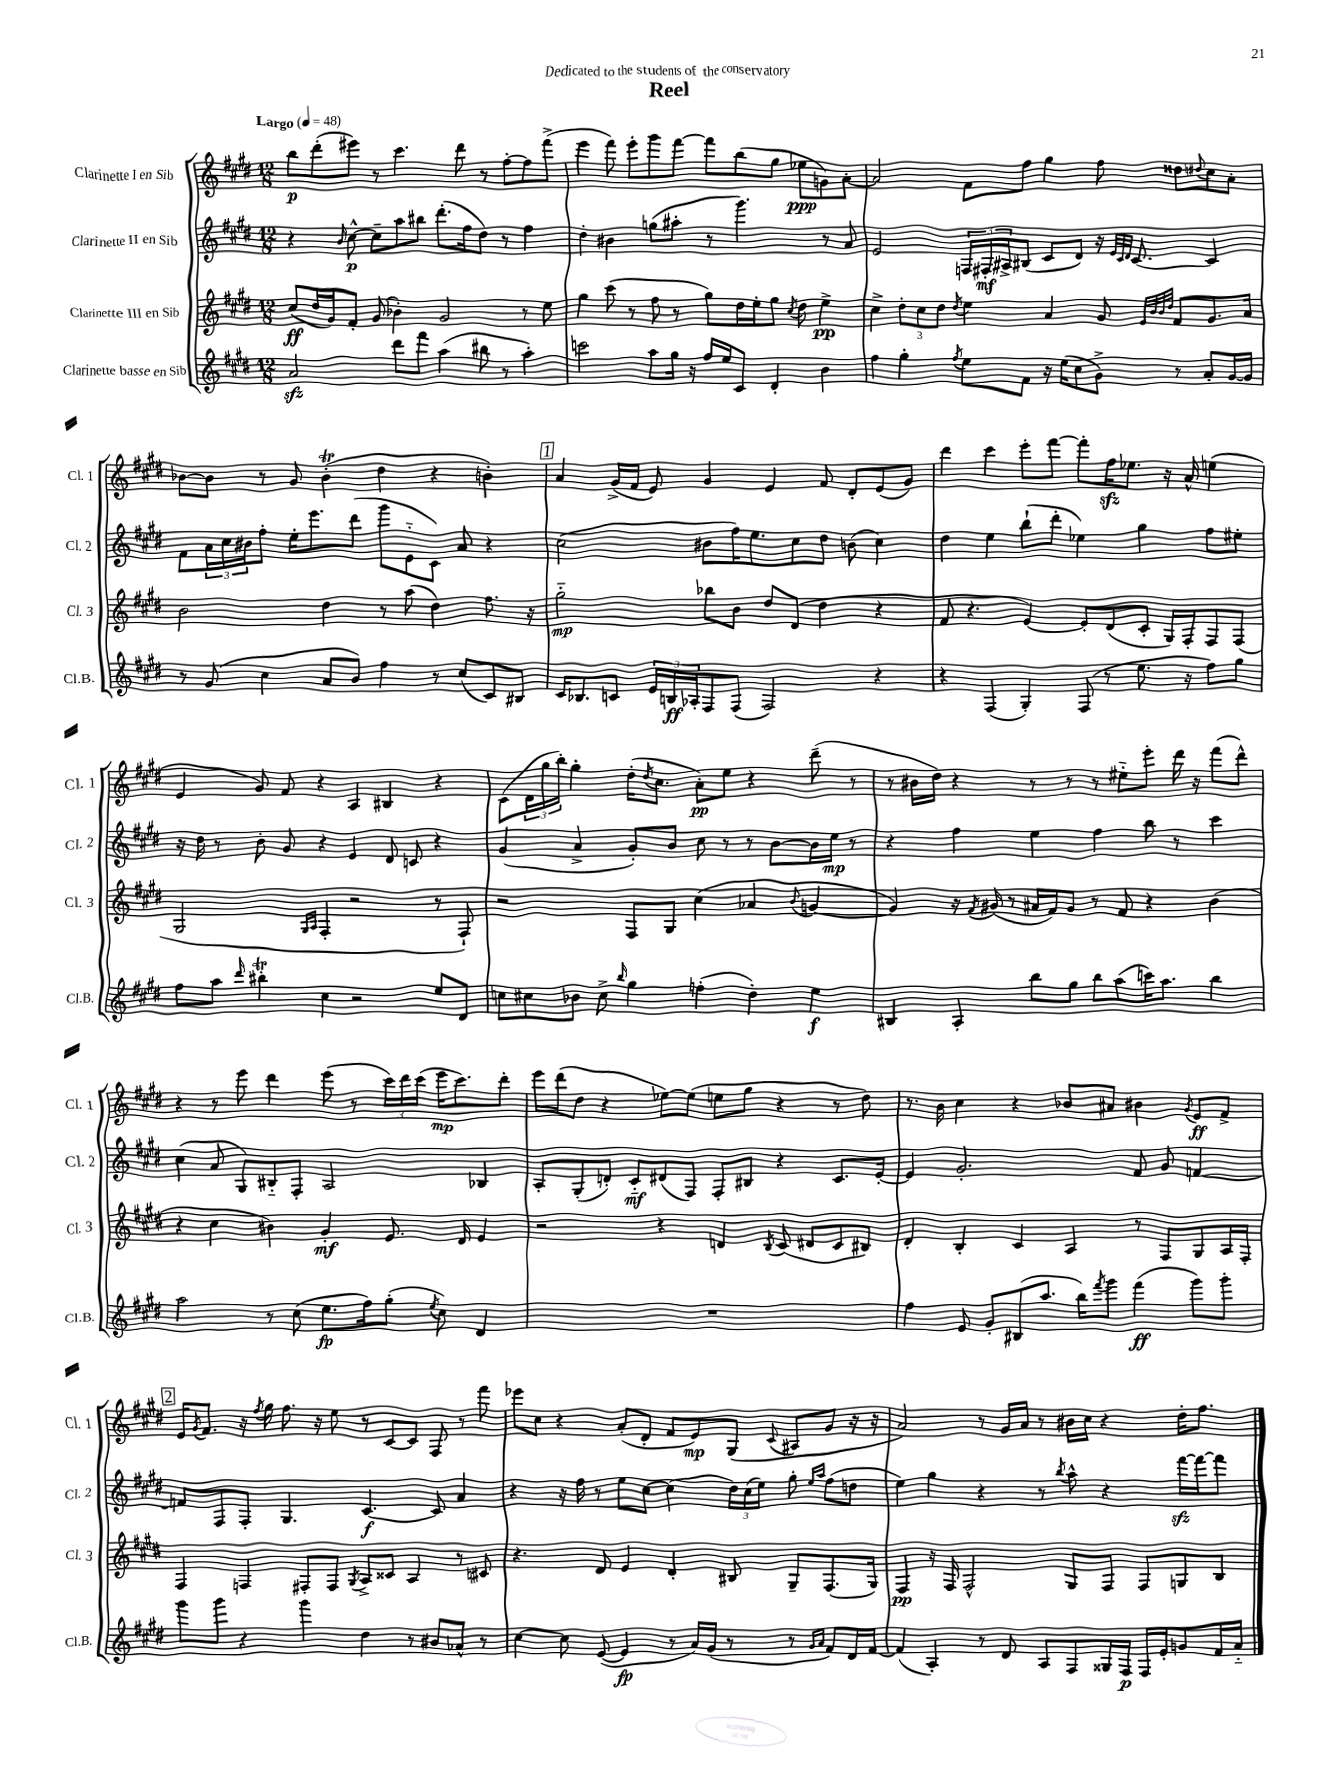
\header { title = "Reel" dedication = "Dedicated to the students of the conservatory" }
<<
\new StaffGroup <<
\new Staff = "s0" \with { instrumentName = "Clarinette I en Sib" shortInstrumentName = "Cl. 1" } {
    \clef treble \key e \major \numericTimeSignature \time 12/8 \tempo "Largo" 4 = 48
    b''8\p dis'''8-.( eis'''8) r8 cis'''4. dis'''8 r8 fis''8~-. fis''8 fis'''8->( |
    e'''4 fis'''8) e'''8-. gis'''8 fis'''8~ fis'''8 b''8( gis''8 ees''8\ppp g'8) a'8~-. |
    a'2 fis'8 fis''8 gis''4 fis''8 disis''8 \appoggiatura { dis''8 } cis''8 a'8-. |
    bes'8~ bes'8 r8 gis'8 bes'4-.\trill( dis''4 r4 b'4-.) |
    \mark \markup { \box "1" } a'4 gis'16->( fis'16 e'8) gis'4 e'4 fis'8 dis'8-. e'8( gis'8) |
    dis'''4 cis'''4 e'''8-. fis'''8~ fis'''8-. fis''16\sfz ees''8. r16 a'16-^ e''4( |
    e'4 gis'8) fis'8 r4 a4 bis4 r4 |
    cis'8( \tuplet 3/2 { dis'16 gis''16 b''16-.) } gis''4-. dis''16-.( \acciaccatura { dis''8 } cis''8. a'8-.\pp) e''8 r4 dis'''8--( r8 |
    r8 bis'16 dis''16) r4 r8 r8 r8 eis''8-_ e'''8-. dis'''16 r16 fis'''8( dis'''8-^) |
    r4 r8 e'''8 dis'''4 e'''8( r8 \tuplet 3/2 { cis'''16) dis'''16 cis'''16( } e'''16\mp cis'''8.) dis'''8-. |
    e'''16 dis'''16( dis''8 r4 ees''8~) ees''8( e''8 gis''8 r4 r8 dis''8) |
    r8. b'16 cis''4 r4 bes'8 ais'8 bis'4 \acciaccatura { gis'8 } e'8\ff fis'8-> |
    \mark \markup { \box "2" } e'16 \acciaccatura { gis'8 } fis'8. r16 \acciaccatura { fis''8 } gis''16 fis''8. r16 e''8 r8 cis'8~ cis'8 fis8 r8 fis'''8 |
    ees'''8 cis''8 r4 a'8-.( dis'8-. fis'8 e'8\mp) gis8( \appoggiatura { cis'8 } ais8 gis'8 r16 r16 |
    a'2) r8 gis'16 a'16 r8 bis'16 cis''16 r4 dis''16-. fis''8. \bar "|." |
}
\new Staff = "s1" \with { instrumentName = "Clarinette II en Sib" shortInstrumentName = "Cl. 2" } {
    \clef treble \key e \major \numericTimeSignature \time 12/8
    r4 \grace { b'16 } cis''8~-^\p cis''8-- a''8 bis''8 dis'''8.-.( fis''16 dis''8) r8 fis''4 |
    dis''4-. bis'4 g''8( ais''8-. r8 gis'''4.) r8 a'8 |
    e'2 \tuplet 3/2 { f16 fis16-.\mf ais16-> } bis8( cis'8 dis'8) r16 \grace { e'32 cis'32 dis'32 } cis'8.~ cis'4 |
    fis'8 \tuplet 3/2 { a'16 cis''16 bis'16 } fis''8-. e''16-. e'''8. dis'''8( gis'''8 e'8-_ cis'8) a'8 r4 |
    \mark \markup { \box "1" } cis''2( bis'8 fis''16) e''8. cis''8 dis''8 b'8( cis''4) |
    dis''4 e''4 b''8-!( dis'''8-. ees''4) gis''4 fis''8 eis''8-. |
    r16 dis''16 r8 b'8-. gis'8 r4 e'4 dis'8 c'8 r4 |
    gis'4( a'4-> gis'8-.) b'8 cis''8 r8 r8 b'8~ b'16 e''16\mp r8 |
    r4 fis''4 e''4 fis''4 b''8 r8 cis'''4 |
    cis''4( a'8 gis8) bis8-_ fis8-. a2 bes4 |
    a8-. gis8-.( d'8-.) cis'8-_\mf dis'8( fis8) fis8-. bis8 r4 cis'8. e'16~-. |
    e'4 gis'2.-. fis'8 gis'8 f'4~ |
    \mark \markup { \box "2" } f'8 fis8 fis8-. gis4. cis'4.~\f cis'8 a'4 |
    r4 r16 fis''16 r8 e''8 cis''8~ cis''4( \tuplet 3/2 { dis''16) cis''16( e''16) } gis''8-. \grace { e''16 a''16 } fis''8( d''8 |
    e''4) gis''4 r4 r8 \acciaccatura { b''8 } a''8-^ r4 fis'''16~\sfz fis'''16~ fis'''8 \bar "|." |
}
\new Staff = "s2" \with { instrumentName = "Clarinette III en Sib" shortInstrumentName = "Cl. 3" } {
    \clef treble \key e \major \numericTimeSignature \time 12/8
    cis''8\ff( dis''16 gis'16) fis'8-. gis'8( bes'4-.) gis'2 r8 e''8 |
    gis''4 cis'''8( r8 fis''8 r8 gis''8) dis''16 e''16-. gis''8 \acciaccatura { cis''8 } dis''8 e''4->\pp |
    cis''4-> \tuplet 3/2 { dis''8-. cis''8 dis''8 } \acciaccatura { dis''8 } e''4 a'4 gis'8 \grace { e'32 b'32 b'32 dis''32 } fis'8 gis'8. a'16 |
    b'2 dis''4 r8 a''8( dis''4) fis''8. r16 |
    \mark \markup { \box "1" } gis''2-_\mp bes''8 b'8 dis''8 dis'8( dis''4 r4 |
    fis'8 r4. e'4~) e'8-. dis'8( cis'8-. gis16) fis16-. fis8 fis8( |
    gis2 \grace { gis16 a16 } fis4-. r2 r8 fis8-!) |
    r2 fis8 gis8 cis''4( aes'4 \appoggiatura { b'8 } g'4~ |
    g'4) r16 \acciaccatura { fis'8 } gis'16( r8 ais'16 fis'16) gis'8 r8 fis'8 r4 b'4( |
    r4 cis''4 bis'4) gis'4-.\mf e'8. dis'16 e'4 |
    r2 r4 d'4 \acciaccatura { b8 } cis'8( dis'8 cis'8 bis8) |
    dis'4-. b4-. cis'4 a4 r8 fis8 gis8 a16 fis16-. |
    \mark \markup { \box "2" } fis4 f4 fis8-. fis8 \acciaccatura { gis8 } a8-> cisis'8 a4 r8 cis'8 |
    r4. dis'8 e'4 dis'4-. bis8 gis8-- fis8.( gis16) |
    fis4\pp r16 fis16 fis2-^ gis8 fis8 fis8 g8 b8 \bar "|." |
}
\new Staff = "s3" \with { instrumentName = "Clarinette basse en Sib" shortInstrumentName = "Cl.B." } {
    \clef treble \key e \major \numericTimeSignature \time 12/8
    a'2\sfz dis'''8 fis'''8 a''4( bis''8 r8 a''4-.) |
    c'''2 a''8 gis''16 r16 fis''16 e''16 cis'8 dis'4-. b'4 |
    fis''4 gis''4-. \acciaccatura { fis''8 } e''8 fis'8 r16 e''16( cis''8 gis'8->) r8 a'8-. gis'16~ gis'16 |
    r8 gis'8( cis''4 a'8 b'8) fis''4 r8 cis''8( cis'8) bis8 |
    \mark \markup { \box "1" } cis'16 bes8. c'8 \tuplet 3/2 { e'16 b16\ff aes16-. } fis8 fis8( fis2) r4 |
    r4 fis4( gis4-.) fis8( r8 e''8. r16 fis''8) gis''8 |
    fis''8 a''8 \grace { dis'''16 } bis''4-.\trill cis''4 r2 e''8 dis'8 |
    c''8 cis''8 bes'8 cis''8-> \grace { b''16 } gis''4 f''4-.( dis''4-.) e''4\f |
    bis4 a4-. b''8 gis''8 b''8 a''8( c'''16) a''8. b''4 |
    a''2 r8 cis''8( e''8.\fp fis''16) gis''8-.( \acciaccatura { e''8 } cis''8) dis'4 |
    R1. |
    fis''4 e'8 gis'8-. bis8( a''8. b''16) \acciaccatura { fis'''8 } gis'''8 fis'''4\ff( gis'''8) gis'''8-. |
    \mark \markup { \box "2" } gis'''8 gis'''8 r4 gis'''4 dis''4 r8 bis'8 aes'8-^ r8 |
    cis''4~ cis''8 e'8~( e'4\fp r8 a'16) gis'16( r8 r8 \grace { gis'16 a'16 } fis'8) dis'16 fis'16~ |
    fis'4( a4-.) r8 dis'8 a8 fis8 gisis16 fis16\p fis16 e'16-. g'8 fis'16 a'16-_ \bar "|." |
}
>>
>>
\layout { \context { \Score \remove "Bar_number_engraver" } }
